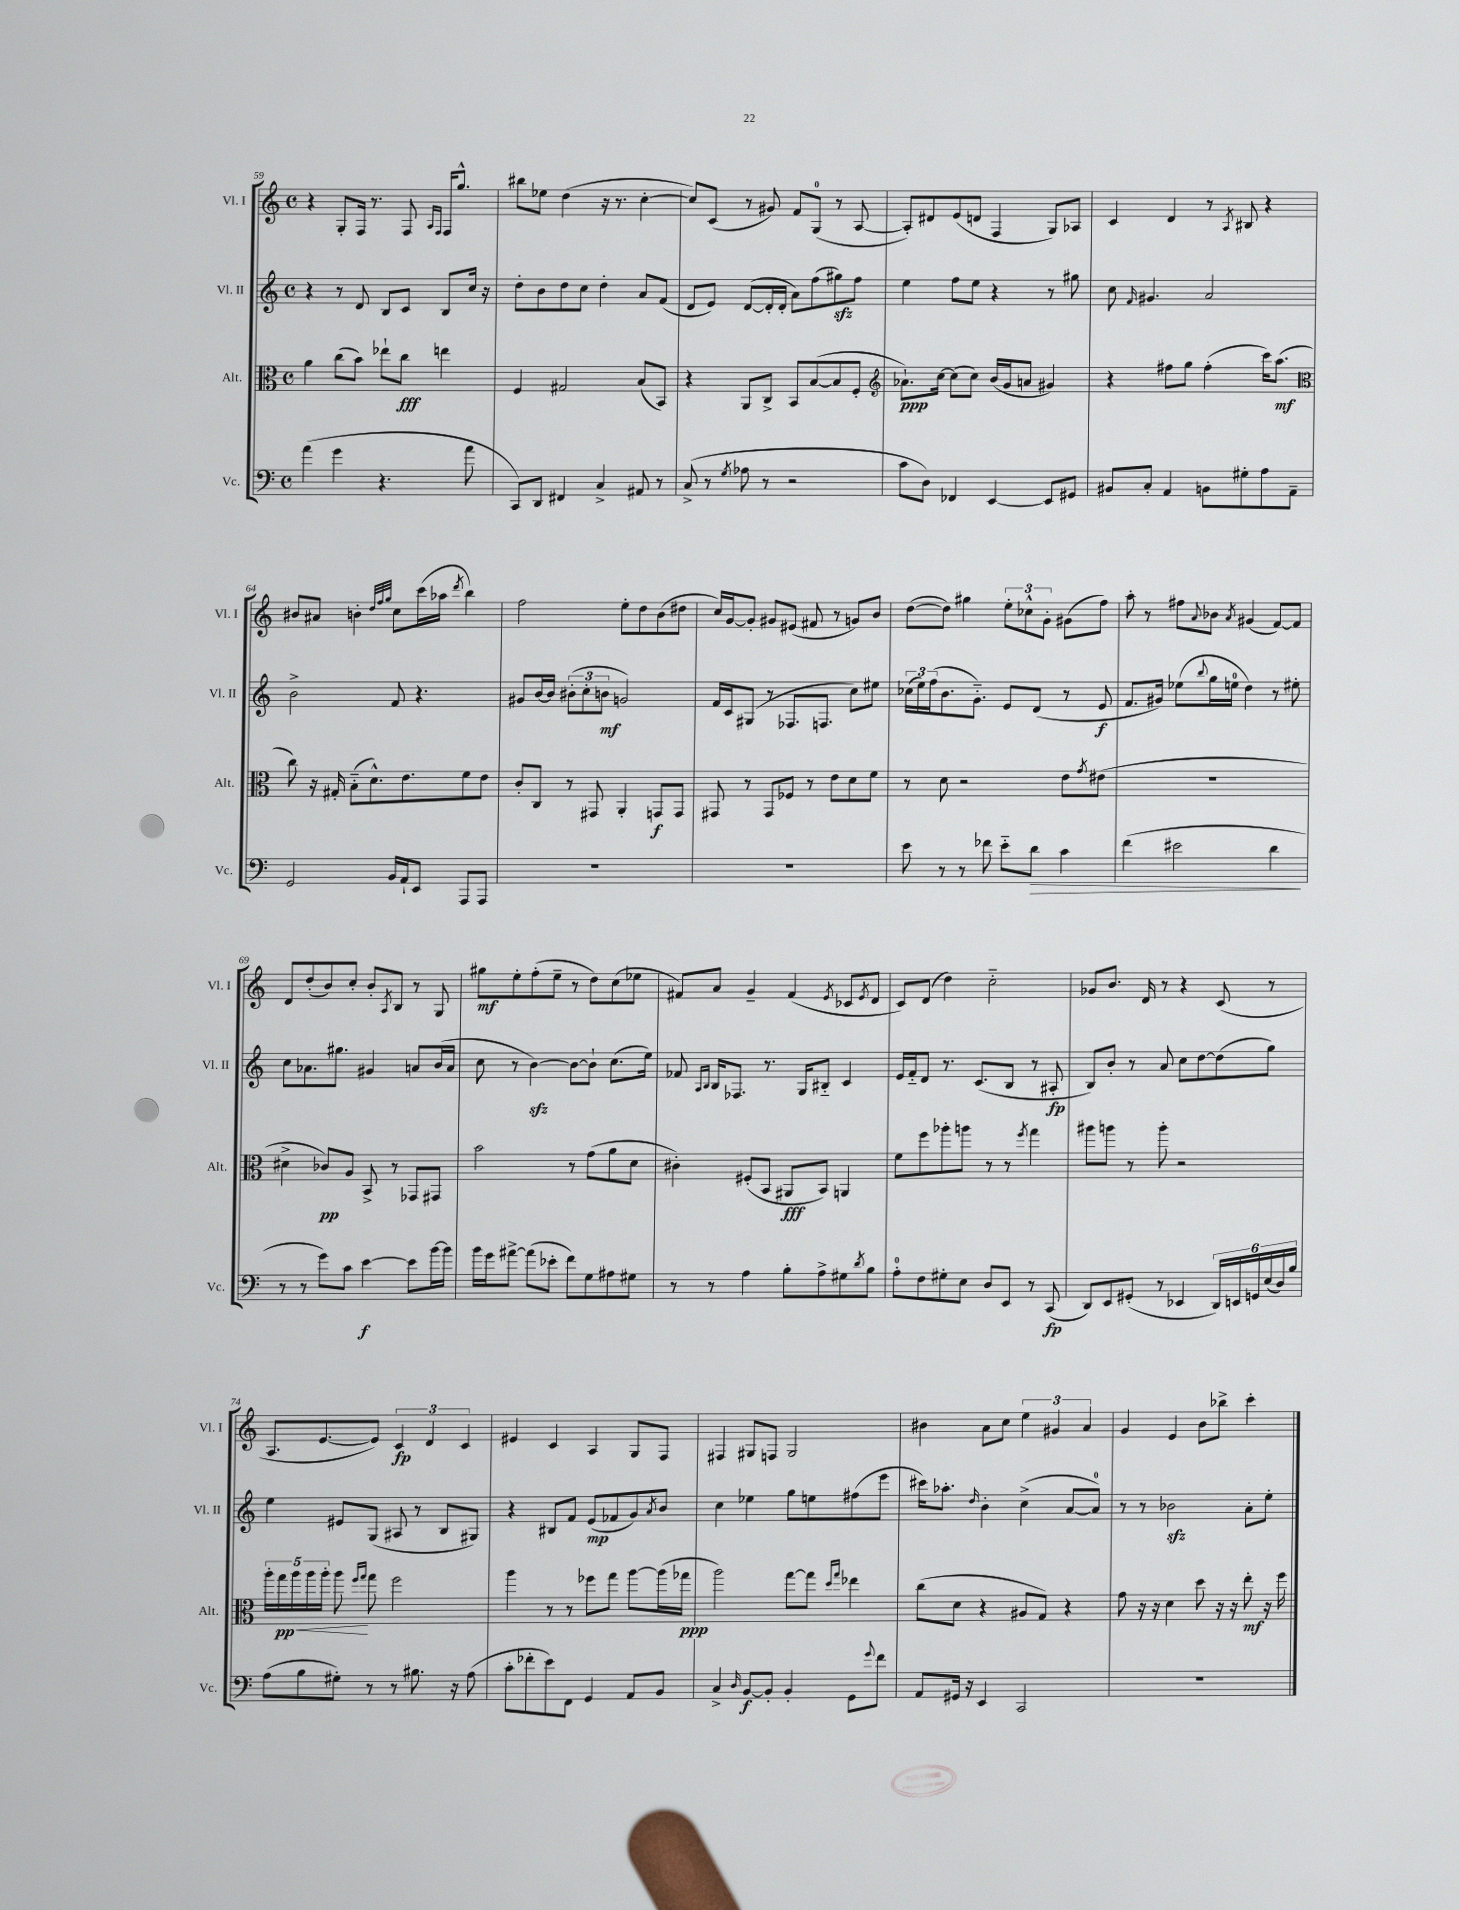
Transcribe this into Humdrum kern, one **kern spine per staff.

**kern	**dynam	**kern	**dynam	**kern	**dynam	**kern	**dynam
*part4	*part4	*part3	*part3	*part2	*part2	*part1	*part1
*staff4	*staff4	*staff3	*staff3	*staff2	*staff2	*staff1	*staff1
*I"Vc.	*	*I"Alt.	*	*I"Vl. II	*	*I"Vl. I	*
*I'Vc.	*	*I'Alt.	*	*I'Vl. II	*	*I'Vl. I	*
*clefF4	*	*clefC3	*	*clefG2	*	*clefG2	*
*k[]	*	*k[]	*	*k[]	*	*k[]	*
*M4/4	*	*M4/4	*	*M4/4	*	*M4/4	*
*met(c)	*	*met(c)	*	*met(c)	*	*met(c)	*
=59	=59	=59	=59	=59	=59	=59	=59
(4a\	.	4a\	.	4r	.	4r	.
4g\	.	(8cc\L	.	8r	.	8G'/L	.
.	.	8b\J)	.	8d/	.	16F/Jk	.
.	.	.	.	.	.	8.r	.
4.r	.	8ee-X`\L	.	8B/L	.	.	.
.	.	8cc\J	fff	8c/J	.	8F/	.
.	.	.	.	.	.	16qqA/LL	.
.	.	.	.	.	.	16qqF/JJ	.
.	.	4een\	.	8B/L	.	16F/KL	.
.	.	.	.	.	.	8.gg^^/J	.
8a\	.	.	.	16cc/Jk	.	.	.
.	.	.	.	16r	.	.	.
=60	=60	=60	=60	=60	=60	=60	=60
8CC/L)	.	4F/	.	8dd'\L	.	8bb#X\L	.
8DD/J	.	.	.	8b\	.	8ee-X\J	.
4FF#X/	.	2G#X/	.	8dd\	.	(4dd\	.
.	.	.	.	8cc\J	.	.	.
4C^/	.	.	.	4dd'\	.	16r	.
.	.	.	.	.	.	8.r	.
8AA#X/	.	(8B/L	.	8a/L	.	[4cc'\	.
8r	.	8BB/J)	.	(8f/J	.	.	.
=61	=61	=61	=61	=61	=61	=61	=61
(8C^/	.	4r	.	8d/L	.	8cc/L])	.
8r	.	.	.	8e/J)	.	(8c/J	.
8qG/	.	.	.	.	.	.	.
8A-X\	.	8AA/L	.	([8d/L	.	8r	.
8r	.	8C^/J	.	16d'/L]	.	8g#X/)	.
.	.	.	.	16d'/JJ	.	.	.
2r	.	8BB/L	.	8a\L)	.	8f/L	.
.	.	([8B/	.	(8ff\	.	(8G/J	.
.	.	8B/]	.	8gg#Xzz\)	.	8r	.
.	.	8F'/J	.	8ff\J	.	[8A/	.
=62	=62	=62	=62	=62	=62	=62	=62
*	*	*clefG2	*	*	*	*	*
8c\L	.	8.a-X`\L)	ppp	4ee\	.	8A'/L])	.
8D\J)	.	.	.	.	.	8d#X/	.
.	.	[16cc\Jk	.	.	.	.	.
4FF-X/	.	(8cc\L]	.	8ff\L	.	(8e/	.
.	.	8cc\J)	.	8ee\J	.	8dn/J	.
[4EE/	.	(16b/LL	.	4r	.	4F/	.
.	.	16g/J	.	.	.	.	.
.	.	8an/J	.	.	.	.	.
8EE/L]	.	4g#X/)	.	8r	.	8G/L)	.
8GG#X/J	.	.	.	8gg#X\	.	8A-X/J	.
=63	=63	=63	=63	=63	=63	=63	=63
8BB#X/L	.	4r	.	8cc\	.	4c/	.
.	.	.	.	16qqf/	.	.	.
8C'/J	.	.	.	4.g#X/	.	.	.
4AA/	.	8ff#X\L	.	.	.	4d/	.
.	.	8gg\J	.	.	.	.	.
8BBn\L	.	(4ff#'\	.	2a/	.	8r	.
.	.	.	.	.	.	8qA/	.
8G#X'\	.	.	.	.	.	8B#X/	.
8A\	.	16ccc\KL)	.	.	.	4r	.
.	.	(8.aa\J	mf	.	.	.	.
8AA~\J	.	.	.	.	.	.	.
!!LO:LB:g=z
=64	=64	=64	=64	=64	=64	=64	=64
*	*	*clefC3	*	*	*	*	*
2GG/	.	8cc\)	.	2b^\	.	8b#X/L	.
.	.	16r	.	.	.	8a#X/J	.
.	.	16G#X'/	.	.	.	.	.
.	.	(8B\L	.	.	.	4bn'\	.
.	.	8.d^^\)	.	.	.	.	.
.	.	.	.	.	.	32qqdd/LLL	.
.	.	.	.	.	.	32qqff/	.
.	.	.	.	.	.	32qqgg/JJJ	.
16BB/LL	.	.	.	8f/	.	8cc\L	.
16AA`/J	.	8.e\	.	.	.	.	.
8EE/J	.	.	.	4.r	.	(16ccc\L	.
.	.	.	.	.	.	16aa-X\JJ	.
.	.	.	.	.	.	8qddd/	.
8AAA/L	.	8f\	.	.	.	4bb\)	.
8AAA/J	.	8e\J	.	.	.	.	.
=65	=65	=65	=65	=65	=65	=65	=65
1r	.	8c'/L	.	8g#X/L	.	2ff\	.
.	.	8C/J	.	[16b/L	.	.	.
.	.	.	.	16b/JJ]	.	.	.
.	.	8r	.	(12b#X'\L	.	.	.
.	.	.	.	12cc'\	.	.	.
.	.	8GG#X/	.	.	.	.	.
.	.	.	.	12bn\J	mf	.	.
.	.	4AA'/	.	2gn/)	.	8ee'\L	.
.	.	.	.	.	.	8dd\	.
.	.	8GGn/L	f	.	.	(8b\	.
.	.	8GG/J	.	.	.	8dd#X\J	.
=66	=66	=66	=66	=66	=66	=66	=66
1r	.	8GG#X/	.	16f/LL	.	16cc/LL)	.
.	.	.	.	16c/J	.	[16g/J	.
.	.	8r	.	(8G#X/J	.	8g'/J]	.
.	.	8GG#/L	.	8r	.	8g#X/L	.
.	.	8F-X/J	.	8.F-X/L	.	(8e#X/J	.
.	.	8r	.	.	.	8f#X/	.
.	.	.	.	8.Fn/J	.	.	.
.	.	8e\L	.	.	.	8r	.
.	.	8d\	.	8cc\L)	.	8gn/L)	.
.	.	8f\J	.	8ee#X\J	.	8b/J	.
=67	=67	=67	=67	=67	=67	=67	=67
8e\	.	8r	.	(24cc-X\LL	.	([8dd\L	.
.	.	.	.	24ee\)	.	.	.
.	.	.	.	(24ff\J	.	.	.
8r	.	8d\	.	8.b\	.	8dd\J])	.
8r	.	2r	.	.	.	4gg#X\	.
.	.	.	.	8.g\J)	.	.	.
8f-X\	.	.	.	.	.	.	.
8e\L	.	.	.	8e/L	.	12ee'\L	.
.	.	.	.	.	.	12cc-X^^\	.
!	!LO:HP:b	!	!	!	!	!	!
8d\J	>	.	.	(8d/J	.	.	.
.	.	.	.	.	.	12g'\J	.
4c\	.	8e\L	.	8r	.	(8g#X\L	.
.	.	8qg/	.	.	.	.	.
.	.	(8e#X\J	.	8e/	f	8ff\J)	.
=68	=68	=68	=68	=68	=68	=68	=68
(4f\	.	1r	.	8.f/L	.	8aa'\	.
.	.	.	.	.	.	8r	.
.	.	.	.	16g#X/Jk)	.	.	.
2e#X\	.	.	.	(8ee-X\L	.	8ff#X\L	.
.	.	.	.	8qqbb/	.	8qqa/	.
.	.	.	.	16gg\L	.	8b-X\J	.
.	.	.	.	16een\JJ	.	.	.
.	.	.	.	.	.	8qa/	.
.	.	.	.	4dd\)	.	(4g#X/	.
4d\	.	.	.	8r	.	[8f/L)	.
.	.	.	.	8ee#X'\	.	8f/J]	.
.	]	.	.	.	.	.	.
!!LO:LB:g=z
=69	=69	=69	=69	=69	=69	=69	=69
8r	.	4d#X^\	.	8cc\L	.	8d/L	.
8r	.	.	.	8.a-X\	.	(8dd'/	.
8g\L)	.	8c-X/L)	pp	.	.	8b/)	.
.	.	.	.	8.gg#X\J	.	.	.
8c\J	.	8A/J	.	.	.	8cc'/J	.
[4e\	f	8BB^/	.	4g#X/	.	8b'/L	.
.	.	.	.	.	.	8qA/	.
.	.	8r	.	.	.	8B/J	.
8e\L]	.	8GG-X/L	.	8an/L	.	8r	.
[16b\L	.	8GG#X/J	.	(16b/L	.	8G/	.
16b\JJ]	.	.	.	16a/JJ	.	.	.
=70	=70	=70	=70	=70	=70	=70	=70
16b\LL	.	2b\	.	8cc\	.	8gg#X\L	mf
16g\J	.	.	.	.	.	.	.
[8a#X^\J	.	.	.	8r	.	8ee'\	.
(8a#\L]	.	.	.	[4bzz\)	.	(8ff'\	.
8e-X'\J	.	.	.	.	.	8ee~\J	.
8f\L)	.	8r	.	8b\L_	.	8r	.
8G\	.	(8g\L	.	8b`\J]	.	8dd\L)	.
8A#X\	.	8a\	.	(8.cc\L	.	(8cc\	.
8G#X\J	.	8d\J	.	.	.	8ee-X\J	.
.	.	.	.	16ee\Jk)	.	.	.
=71	=71	=71	=71	=71	=71	=71	=71
8r	.	4c#X'\)	.	8f-X/	.	8f#X/L)	.
.	.	.	.	16qqA/LL	.	.	.
.	.	.	.	16qqB/JJ	.	.	.
8r	.	.	.	16B/KL	.	8a/J	.
.	.	.	.	8.F-X/J	.	.	.
4A\	.	(8F#X'/L	.	.	.	4g~/	.
.	.	8BB/J	.	8.r	.	.	.
8B'\L	.	8AA#X/L	fff	.	.	(4f#/	.
.	.	.	.	16G/KL	.	.	.
8A^\	.	8BB/J)	.	8B#X/J	.	.	.
.	.	.	.	.	.	8qe/	.
8G#X\	.	4AAn/	.	4c/	.	8c-X/L	.
8qd/	.	.	.	.	.	8qe/	.
8B\J	.	.	.	.	.	8d/J	.
=72	=72	=72	=72	=72	=72	=72	=72
8A'\L	.	8f\L	.	16e/LL	.	8c/L)	.
.	.	.	.	16f/J	.	.	.
8F\	.	8ff\	.	8d/J	.	(8d/J	.
8G#X'\	.	8aa-X'\	.	8.r	.	4dd\)	.
8E\J	.	8aan\J	.	.	.	.	.
.	.	.	.	(8.c/L	.	.	.
8D/L	.	8r	.	.	.	2cc\	.
8EE/J	.	8r	.	8B/J	.	.	.
.	.	8qff/	.	.	.	.	.
8r	.	4gg\	.	8r	.	.	.
(8CC/	fp	.	.	8A#X'/	fp	.	.
=73	=73	=73	=73	=73	=73	=73	=73
8DD/L)	.	8aa#X\L	.	8B/L)	.	8g-X/L	.
8EE/	.	8aan\J	.	8b'/J	.	8.b/J	.
(8GG#X'/J	.	8r	.	8r	.	.	.
.	.	.	.	.	.	16d/	.
8r	.	8aa'\	.	8a/	.	8r	.
4EE-X/	.	2r	.	8cc\L	.	4r	.
.	.	.	.	[8dd\	.	.	.
24DD/LL)	.	.	.	(8dd\]	.	(8c/	.
24EEn/	.	.	.	.	.	.	.
24GGn/	.	.	.	.	.	.	.
(24E/	.	.	.	8gg\J)	.	8r	.
24D/)	.	.	.	.	.	.	.
24B/JJ	.	.	.	.	.	.	.
!!LO:LB:g=z
=74	=74	=74	=74	=74	=74	=74	=74
(8A\L	.	20aa'\LL	.	4ee\	.	8.A/L	.
!	!	!	!LO:HP:b	!	!	!	!
.	.	20gg\	< pp	.	.	.	.
.	.	20aa\	.	.	.	.	.
8B\	.	.	.	.	.	.	.
.	.	20aa\	.	.	.	.	.
.	.	.	.	.	.	[8.e/	.
.	.	20aa'\JJ	.	.	.	.	.
8G#X'\J)	.	8aa\	.	8e#X/L	.	.	.
.	.	16qqff/LL	.	.	.	.	.
.	.	16qqgg/JJ	.	.	.	.	.
8r	.	8gg\	[	(8G/J	.	8e/J])	.
8r	.	2ff\	.	8A#X/	.	6c/	fp
8.B#X\	.	.	.	8r	.	.	.
.	.	.	.	.	.	6d/	.
.	.	.	.	8B/L	.	.	.
16r	.	.	.	.	.	.	.
.	.	.	.	.	.	6c/	.
(8A\	.	.	.	8G#X/J)	.	.	.
=75	=75	=75	=75	=75	=75	=75	=75
8c'\L	.	4aa\	.	4r	.	4e#X/	.
8f-X'\	.	.	.	.	.	.	.
8e\)	.	8r	.	8B#X/L	.	4c/	.
8FF\J	.	8r	.	8f/J	.	.	.
4GG/	.	8ff-X\L	.	(8e/L	mp	4A/	.
.	.	8gg\J	.	8f-X/	.	.	.
8AA/L	.	[8aa\L	.	8g/)	.	8G/L	.
.	.	.	.	8qa/	.	.	.
8BB/J	.	(16aa\L]	.	8b/J	.	8F/J	.
.	.	16gg-X\JJ	ppp	.	.	.	.
=76	=76	=76	=76	=76	=76	=76	=76
4C^/	.	2aa\)	.	4cc\	.	4F#X/	.
16qqD/	.	.	.	.	.	.	.
[8BB/L	f	.	.	4ee-X\	.	8G#X/L	.
8BB'/J]	.	.	.	.	.	8Fn/J	.
4BB'/	.	[8gg\L	.	8gg\L	.	2G#/	.
.	.	8gg\J]	.	8een\	.	.	.
.	.	16qqdd/LL	.	.	.	.	.
.	.	16qqgg/JJ	.	.	.	.	.
8GG\L	.	4ee-X\	.	(8ff#X\	.	.	.
8qqg/	.	.	.	.	.	.	.
8f\J	.	.	.	8eee\J	.	.	.
=77	=77	=77	=77	=77	=77	=77	=77
8AA/L	.	(8cc\L	.	16ccc#X\KL)	.	4b#X\	.
.	.	.	.	8.aa-X'\J	.	.	.
16GG#X/Jk	.	8d\J	.	.	.	.	.
16r	.	.	.	.	.	.	.
.	.	.	.	16qqdd/	.	.	.
4EE/	.	4r	.	4b'\	.	8a\L	.
.	.	.	.	.	.	8cc\J	.
2CC/	.	8A#X/L	.	(4cc^\	.	6ee\	.
.	.	8G/J)	.	.	.	.	.
.	.	.	.	.	.	6g#X/	.
.	.	4r	.	[8a/L	.	.	.
.	.	.	.	.	.	6a/	.
.	.	.	.	8a/J])	.	.	.
=78	=78	=78	=78	=78	=78	=78	=78
1r	.	8g\	.	8r	.	4g/	.
.	.	16r	.	8r	.	.	.
.	.	16r	.	.	.	.	.
.	.	4d\	.	2b-Xzz\	.	4e/	.
.	.	8dd\	.	.	.	8b\L	.
.	.	16r	.	.	.	8bb-X^\J	.
.	.	16r	.	.	.	.	.
.	.	8ee'\	mf	8a'\L	.	4ccc'\	.
.	.	16r	.	8ee'\J	.	.	.
.	.	16ff\	.	.	.	.	.
==	==	==	==	==	==	==	==
*-	*-	*-	*-	*-	*-	*-	*-
